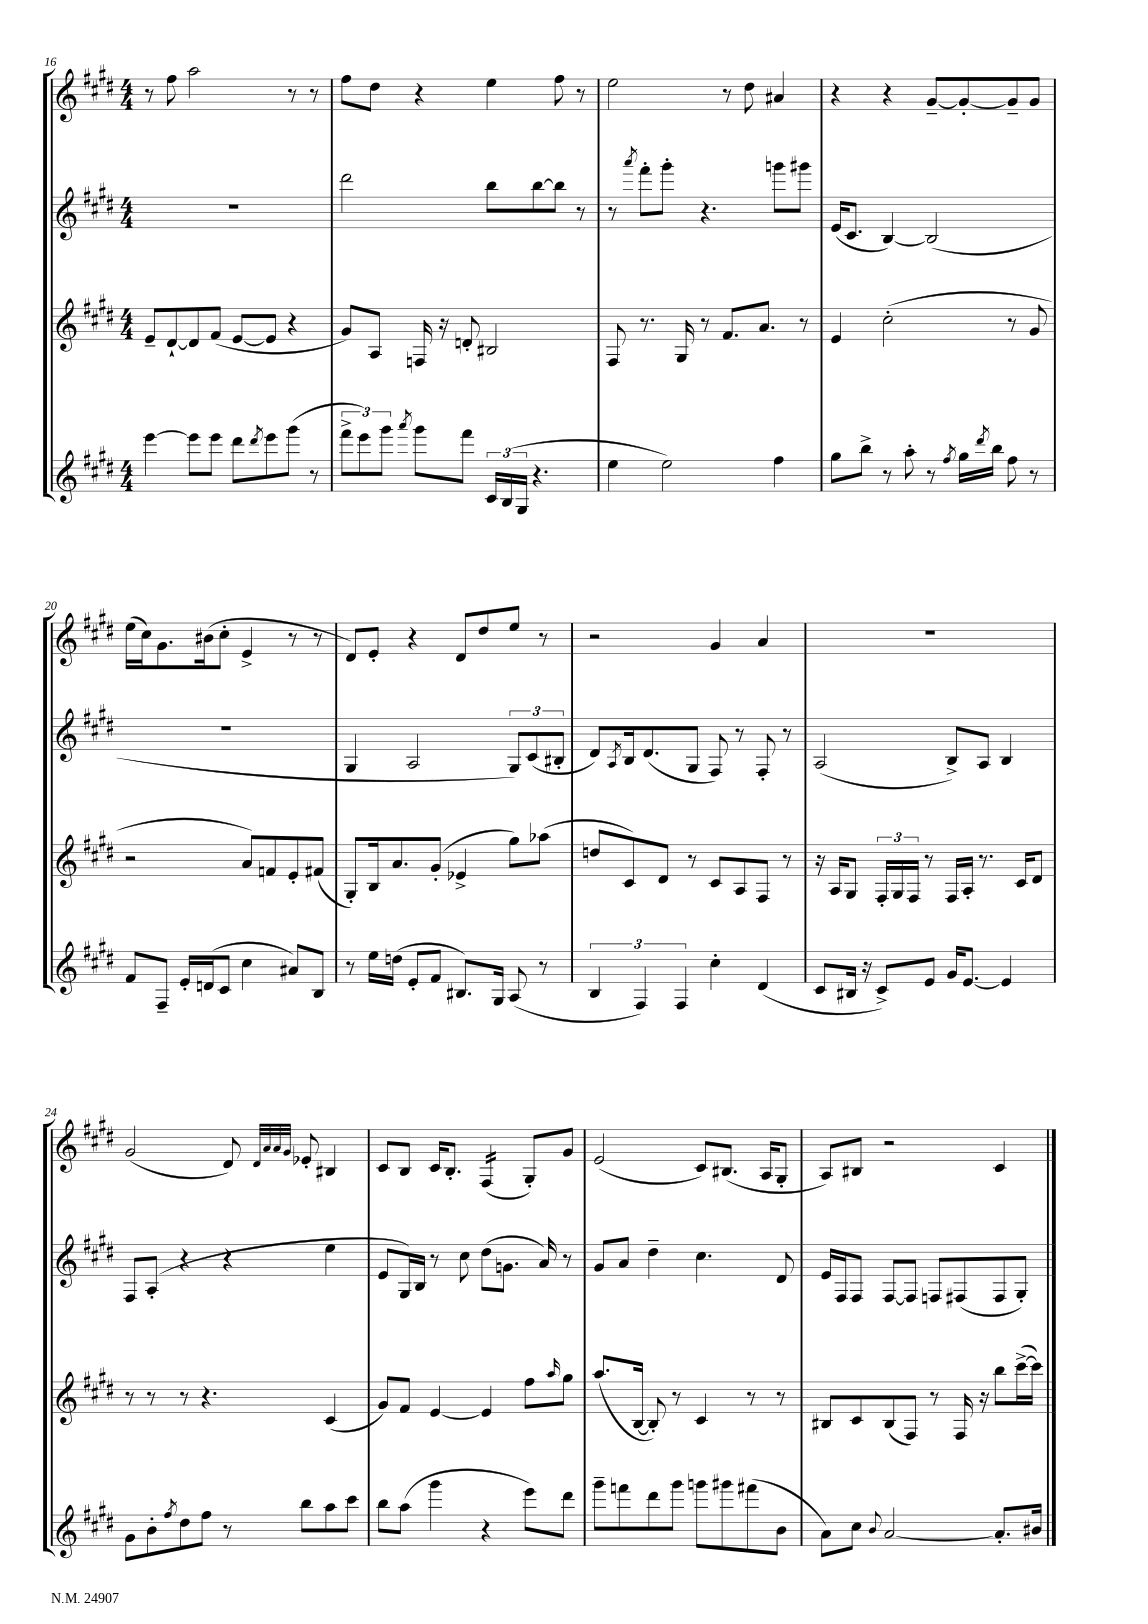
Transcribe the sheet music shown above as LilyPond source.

<<
\new StaffGroup <<
\new Staff = "s0" {
    \clef treble \key e \major \numericTimeSignature \time 4/4
    r8 fis''8 a''2 r8 r8 |
    fis''8 dis''8 r4 e''4 fis''8 r8 |
    e''2 r8 dis''8 ais'4 |
    r4 r4 gis'8~-- gis'8~-. gis'8-- gis'8 |
    e''16( cis''16) gis'8. bis'16( cis''8-. e'4-> r8 r8 |
    dis'8) e'8-. r4 dis'8 dis''8 e''8 r8 |
    r2 gis'4 a'4 |
    R1 |
    gis'2( dis'8) \grace { dis'32 a'32 a'32 gis'32 } ees'8-. bis4 |
    cis'8 b8 cis'16 b8.-. fis4:16( gis8-.) gis'8 |
    e'2( cis'8) bis8.( a16 gis8-. |
    a8) bis8 r2 cis'4 \bar "|." |
}
\new Staff = "s1" {
    \clef treble \key e \major \numericTimeSignature \time 4/4
    R1 |
    dis'''2 b''8 b''8~ b''8 r8 |
    r8 \acciaccatura { a'''8 } fis'''8-. gis'''8-. r4. g'''8 gis'''8 |
    e'16( cis'8. b4~) b2( |
    R1 |
    gis4 a2 \tuplet 3/2 { gis8) cis'8( bis8-. } |
    dis'8) \acciaccatura { a8 } b16 dis'8.( gis8 fis8) r8 fis8-. r8 |
    a2( b8->) a8 b4 |
    fis8 a8-.( r4 r4 e''4 |
    e'8 gis16) b16 r8 cis''8 dis''8( g'8. a'16) r8 |
    gis'8 a'8 dis''4-- cis''4. dis'8 |
    e'16 fis16 fis8 fis8~ fis8 f8 fis8( fis8 gis8-.) \bar "|." |
}
\new Staff = "s2" {
    \clef treble \key e \major \numericTimeSignature \time 4/4
    e'8-- dis'8~-! dis'8 fis'8( e'8~ e'8 r4 |
    gis'8) a8 f16 r16 d'8-. bis2 |
    fis8 r8. gis16 r8 fis'8. a'8. r8 |
    e'4 cis''2-.( r8 gis'8 |
    r2 a'8) f'8 e'8-. fis'8( |
    gis8-.) b16 a'8. gis'8-.( ees'4-> gis''8) aes''8( |
    d''8 cis'8) dis'8 r8 cis'8 a8 fis8 r8 |
    r16 a16 gis8 \tuplet 3/2 { fis16-. gis16 fis16 } r8 fis16 a16-. r8. cis'16 dis'8 |
    r8 r8 r8 r4. cis'4( |
    gis'8) fis'8 e'4~ e'4 fis''8 \grace { a''16 } gis''8 |
    a''8.( b16~ b8-.) r8 cis'4 r8 r8 |
    bis8 cis'8 bis8( fis8) r8 fis16 r16 b''8 cis'''16~->( cis'''16) \bar "|." |
}
\new Staff = "s3" {
    \clef treble \key e \major \numericTimeSignature \time 4/4
    e'''4~ e'''8 e'''8 dis'''8 \acciaccatura { dis'''8 } e'''8 gis'''8( r8 |
    \tuplet 3/2 { fis'''8-> e'''8) gis'''8 } \acciaccatura { a'''8 } gis'''8 fis'''8 \tuplet 3/2 { cis'16 b16( gis16 } r4. |
    e''4 e''2) fis''4 |
    gis''8 b''8-> r8 a''8-. r8 \acciaccatura { fis''8 } gis''16 \acciaccatura { dis'''8 } b''16 fis''8 r8 |
    fis'8 fis8-- e'16-. d'16( cis'8 cis''4 ais'8) b8 |
    r8 e''16 d''16( e'8-. fis'8 bis8.) gis16 a8( r8 |
    \tuplet 3/2 { b4 fis4) fis4 } cis''4-. dis'4( |
    cis'8 bis16 r16 cis'8->) e'8 gis'16 e'8.~ e'4 |
    gis'8 b'8-. \acciaccatura { fis''8 } dis''8 fis''8 r8 b''8 a''8 cis'''8 |
    b''8 a''8( gis'''4 r4 e'''8) dis'''8 |
    gis'''8-- f'''8 dis'''8 gis'''8 g'''8 gis'''8 fis'''8( b'8 |
    a'8) cis''8 \appoggiatura { b'8 } a'2~ a'8.-. bis'16 \bar "|." |
}
>>
>>
\layout { \context { \Score currentBarNumber = #16 } }
